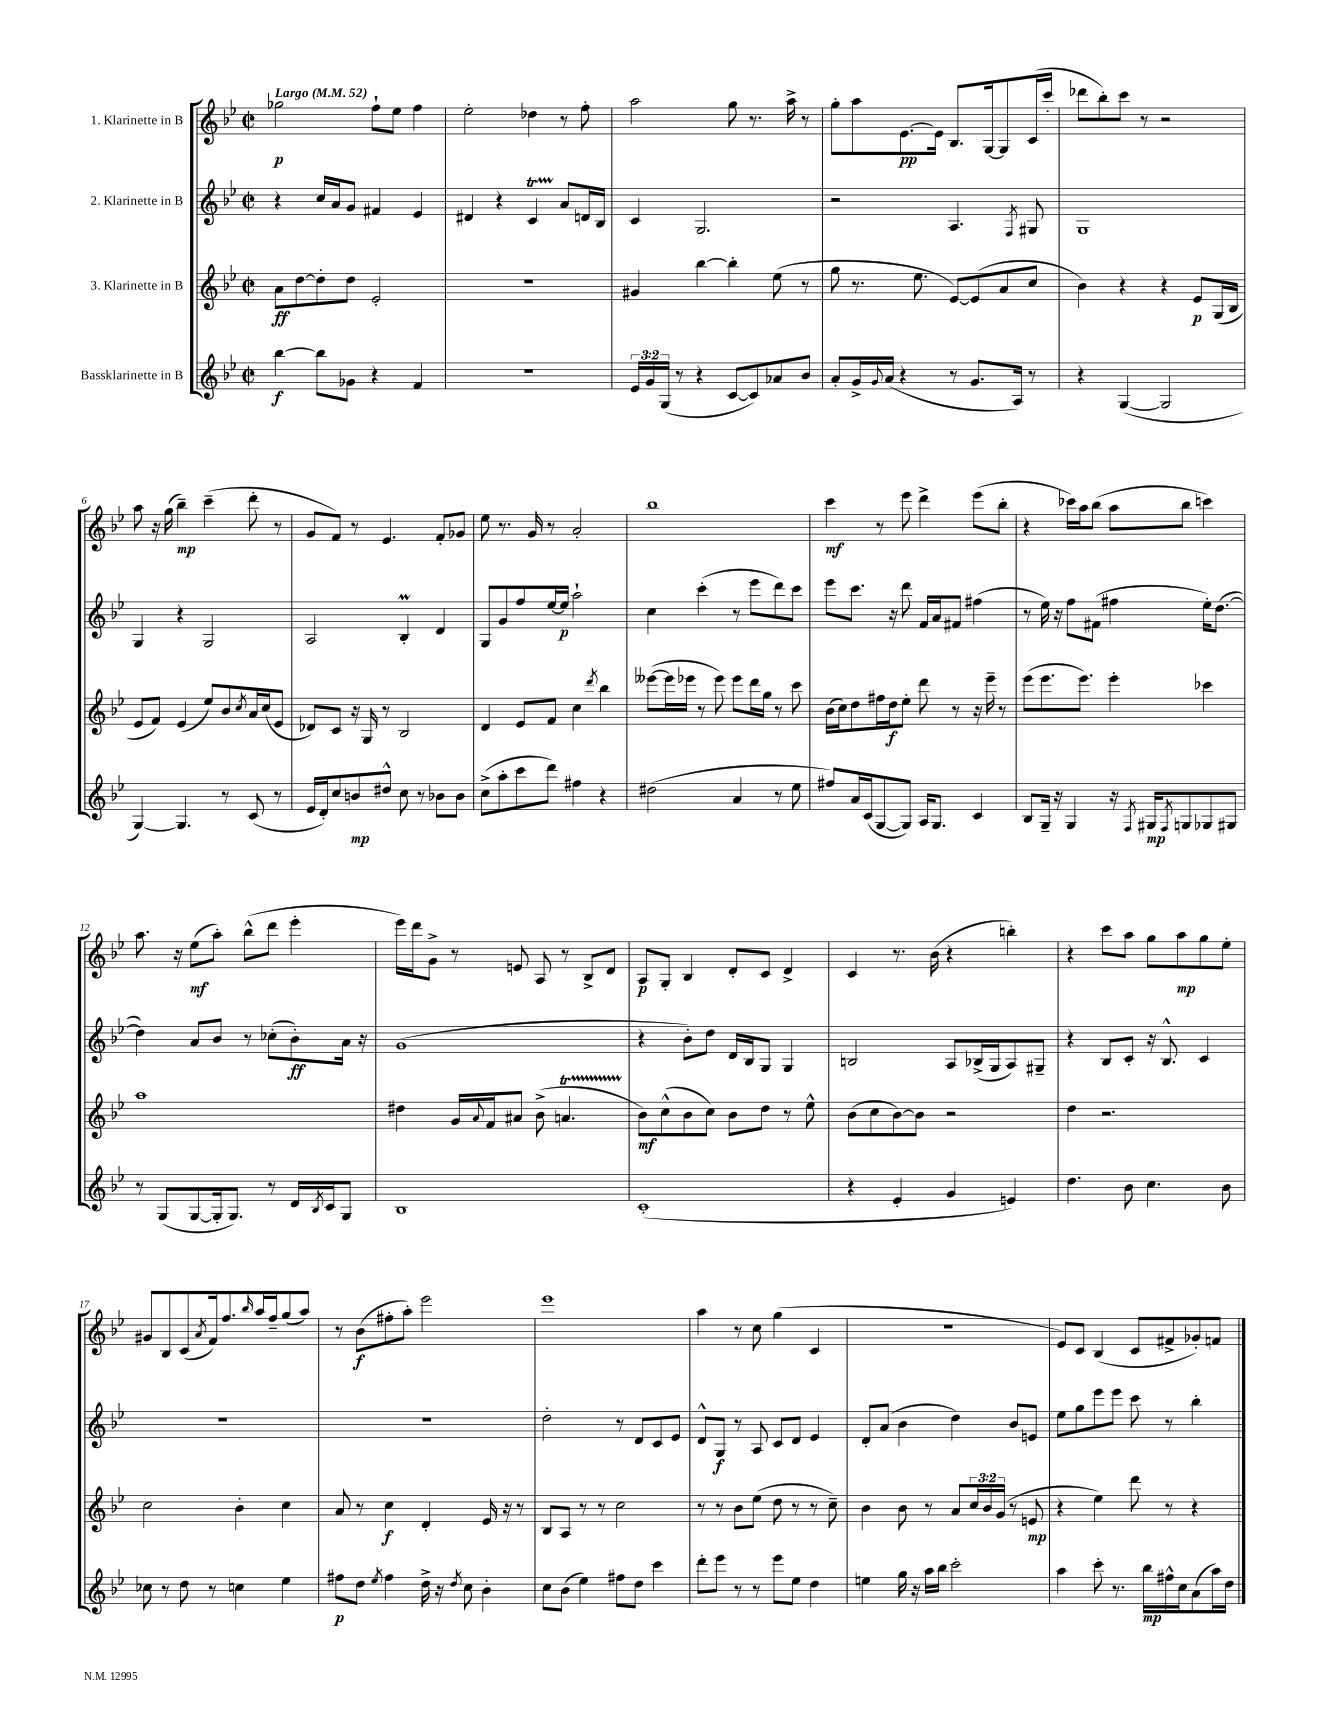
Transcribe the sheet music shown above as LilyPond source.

<<
\new StaffGroup <<
\new Staff = "s0" \with { instrumentName = "1. Klarinette in B" } {
    \clef treble \key bes \major \defaultTimeSignature \time 2/2 \tempo "Largo" 4 = 52
    ges''2\p f''8-! ees''8 f''4 |
    ees''2-. des''4 r8 f''8-. |
    a''2 g''8 r8. a''16-> r8 |
    g''8-. a''8 ees'8.~\pp ees'16 bes8. g16~ g8 c'16( c'''16-. |
    des'''8 bes''8-.) c'''8 r8 r2 |
    a''8 r16 g''16( bes''4--\mp) c'''4--( d'''8-. r8 |
    g'8 f'8) r8 ees'4. f'8-. ges'8 |
    ees''8 r8. g'16 r8 a'2-. |
    bes''1 |
    c'''4\mf r8 ees'''8 d'''4-> ees'''8( bes''8-. |
    r4 ces'''16) a''16 bes''8( a''8 bes''8 c'''4) |
    a''8. r16 ees''8\mf( a''8-.) bes''8-^( d'''8 ees'''4-. |
    ees'''16) d'''16 g'8-> r8 e'8 a8 r8 bes8-> d'8 |
    a8\p g8-. bes4 d'8-. c'8 d'4-> |
    c'4 r8. bes'16( r4 b''4-.) |
    r4 c'''8 a''8 g''8 a''8\mp g''8 ees''8-. |
    gis'8 bes8 c'8( \acciaccatura { a'8 } f'16) f''8. \grace { bes''16 } a''16 f''16-- g''8( a''8) |
    r8 bes'8\f( fis''8-. a''8-.) ees'''2 |
    ees'''1 |
    a''4 r8 c''8 g''4( c'4 |
    R1 |
    ees'8) c'8 bes4( c'8 fis'8-> ges'8-.) f'8 \bar "|." |
}
\new Staff = "s1" \with { instrumentName = "2. Klarinette in B" } {
    \clef treble \key bes \major \defaultTimeSignature \time 2/2
    r4 c''16 a'16 g'8 fis'4 ees'4 |
    dis'4 r4 c'4\startTrillSpan a'8\stopTrillSpan d'16 bes16 |
    c'4 g2. |
    r2 a4. \acciaccatura { f8 } gis8 |
    g1 |
    g4 r4 g2 |
    a2 bes4-.\prall d'4 |
    g8 g'8 f''8 ees''16~ ees''16\p a''2-! |
    c''4 c'''4-.( r8 ees'''8 d'''8) c'''8 |
    ees'''8 c'''8. r16 d'''8 f'16 a'16 fis'8 fis''4( |
    r8 ees''16) r16 f''8 fis'8( fis''4 ees''16-.) d''8.~( |
    d''4) a'8 bes'8 r8 ces''8-.( bes'8-.\ff) a'16 r16 |
    g'1( |
    r4 bes'8-.) d''8 d'16 bes16 g8 g4 |
    b2 a8 bes16->( g16 a8) gis8-- |
    r4 bes8 c'8-. r16 bes8.-^ c'4 |
    R1 |
    R1 |
    d''2-. r8 d'8 c'8 ees'8 |
    d'8-^ g8\f r8 a8 c'8 d'8 ees'4 |
    d'8-. a'8( bes'4 d''4) bes'8 e'8 |
    ees''8 g''8 ees'''8 ees'''8 c'''8 r8 bes''4-. \bar "|." |
}
\new Staff = "s2" \with { instrumentName = "3. Klarinette in B" } {
    \clef treble \key bes \major \defaultTimeSignature \time 2/2 \override Staff.TupletNumber.text = #tuplet-number::calc-fraction-text
    a'8\ff d''8~ d''8-. d''8 ees'2-. |
    R1 |
    gis'4 bes''4~ bes''4-. ees''8( r8 |
    g''8 r8. ees''8. ees'8~) ees'8( a'8 c''8 |
    bes'4) r4 r4 ees'8\p g16( bes16 |
    ees'8 f'8) ees'4( ees''8) bes'8 \acciaccatura { c''8 } a'16 c''16( ees'8 |
    des'8) c'8 r16 g16 r8 bes2 |
    d'4 ees'8 f'8 c''4 \acciaccatura { d'''8 } bes''4 |
    eeses'''8~( eeses'''16 ees'''16 r8 ees'''8) ees'''8 d'''16 g''16 r8 c'''8 |
    bes'16( c''16) d''8 fis''16 d''16\f ees''8-. d'''8 r8 r16 ees'''16-- r8 |
    ees'''8( ees'''8. ees'''8.) ees'''4-. ces'''4 |
    a''1 |
    dis''4 g'16 \appoggiatura { a'8 } f'16 ais'8 bes'8->( a'4.\startTrillSpan |
    bes'8\stopTrillSpan\mf) c''8-^( bes'8 c''8) bes'8 d''8 r8 ees''8-^ |
    bes'8( c''8 bes'8~) bes'8 r2 |
    d''4 r2. |
    c''2 bes'4-. c''4 |
    a'8 r8 c''4\f d'4-. ees'16 r16 r8 |
    bes8 a8 r8 r8 c''2 |
    r8 r8 bes'8 ees''8( d''8 r8 r8 c''8--) |
    bes'4 bes'8 r8 a'8 \tuplet 3/2 { c''16 bes'16 g'16( } r8 e'8\mp |
    r4 ees''4) d'''8 r8 r4 \bar "|." |
}
\new Staff = "s3" \with { instrumentName = "Bassklarinette in B" } {
    \clef treble \key bes \major \defaultTimeSignature \time 2/2 \override Staff.TupletNumber.text = #tuplet-number::calc-fraction-text
    bes''4~\f bes''8 ges'8 r4 f'4 |
    r1 |
    \tuplet 3/2 { ees'16 g'16 g16( } r8 r4 c'8~ c'8) aes'8 bes'8 |
    a'8-. g'16-> \appoggiatura { g'8 } a'16( r4 r8 g'8. a16) r8 |
    r4 g4~( g2 |
    g4~) g4. r8 c'8( r8 |
    ees'16 d'16-.) c''8 b'8\mp dis''8-^ c''8 r8 bes'8 bes'8 |
    c''8->( a''8-. c'''8 d'''8) fis''4 r4 |
    dis''2( a'4 r8 ees''8 |
    fis''8) a'16 c'16( g8~ g8) a16 g8. c'4 |
    bes8 g16-- r16 g4 r16 \acciaccatura { f8 } gis16\mp \acciaccatura { f8 } g8 ges8 gis8 |
    r8 g8( g8~ g16-. g8.) r8 d'16 \acciaccatura { bes8 } c'16 g8 |
    bes1 |
    c'1-.( |
    r4 ees'4-. g'4 e'4) |
    d''4. bes'8 c''4. bes'8 |
    ces''8 r8 d''8 r8 c''4 ees''4 |
    fis''8\p d''8 \acciaccatura { ees''8 } fis''4 d''16-> r16 \acciaccatura { d''8 } c''8 bes'4-. |
    c''8 bes'8( ees''4) fis''8 d''8 c'''4 |
    d'''8-. ees'''8 r8 r8 ees'''8 ees''8 d''4 |
    e''4 g''16 r16 a''16 bes''16 c'''2-. |
    a''4 c'''8-. r8. bes''16\mp fis''16-^ c''16 a'8( a''16) d''16 \bar "|." |
}
>>
>>
